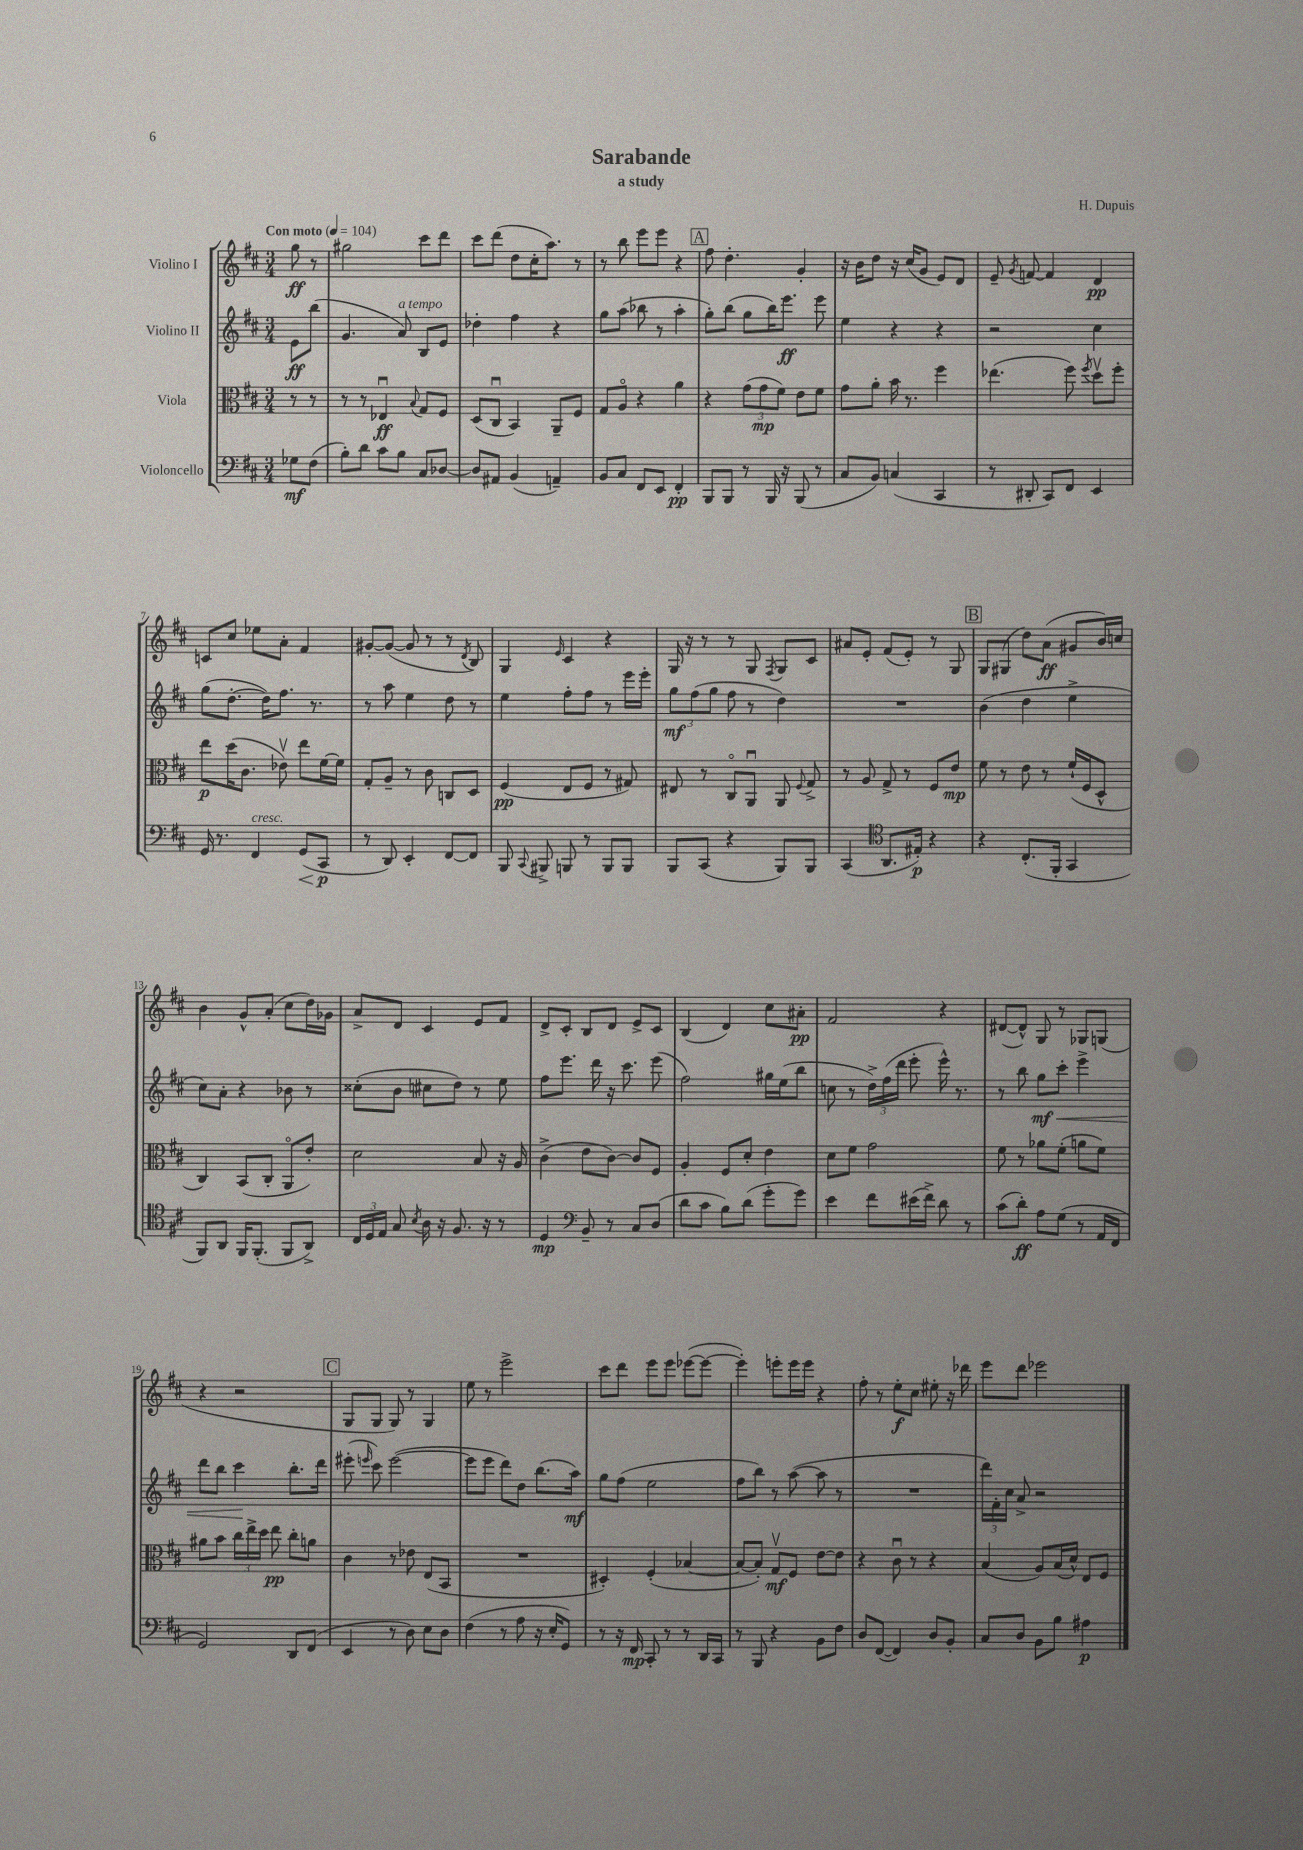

**kern	**dynam	**kern	**dynam	**kern	**dynam	**kern	**dynam
*part4	*part4	*part3	*part3	*part2	*part2	*part1	*part1
*staff4	*staff4	*staff3	*staff3	*staff2	*staff2	*staff1	*staff1
*I"Violoncello	*	*I"Viola	*	*I"Violino II	*	*I"Violino I	*
*clefF4	*	*clefC3	*	*clefG2	*	*clefG2	*
*k[f#c#]	*	*k[f#c#]	*	*k[f#c#]	*	*k[f#c#]	*
*M3/4	*	*M3/4	*	*M3/4	*	*M3/4	*
*MM104	*	*MM104	*	*MM104	*	*MM104	*
=	=	=	=	=	=	=	=
!	!	!	!	!	!	!LO:TX:a:B:t=Con moto	!
8G-X\L	mf	8r	.	8e\L	ff	8gg\	ff
(8F#\J	.	8r	.	(8bb\J	.	8r	.
=1	=1	=1	=1	=1	=1	=1	=1
8B'\L)	.	8r	.	4.g/	.	2gg#X\	.
8d\J	.	8r	.	.	.	.	.
8c#\L	.	4E-Xu/	ff	.	.	.	.
!	!	!	!	!LO:TX:a:i:t=a tempo	!	!	!
8B\J	.	.	.	8a/)	.	.	.
.	.	8qqB/	.	.	.	.	.
8C#/L	.	8G/L	.	8B/L	.	8ccc#\L	.
[8D-X/J	.	8F#/J	.	8e/J	.	8ddd\J	.
=2	=2	=2	=2	=2	=2	=2	=2
8D-/L]	.	(8D/L	.	4dd-X'\	.	8ccc#\L	.
8AA#X/J	.	8C#u/J	.	.	.	(8ddd\J	.
(4BB/	.	4BB/)	.	4ff#\	.	8dd\L	.
.	.	.	.	.	.	16cc#'\K	.
.	.	.	.	.	.	8.aa\J)	.
4AAn~/)	.	8AA~/L	.	4r	.	.	.
.	.	8F#/J	.	.	.	8r	.
=3	=3	=3	=3	=3	=3	=3	=3
8BB/L	.	8G/L	.	8gg\L	.	8r	.
8C#/J	.	8A/J	.	(8aa\J	.	8bb\	.
8FF#/L	.	4r	.	8bb-X\	.	8eee\L	.
8EE/J	.	.	.	8r	.	8eee\J	.
4FF#'/	pp	4a\	.	4aa'\	.	4r	.
!!LO:REH:place=s1:t=A
=4	=4	=4	=4	=4	=4	=4	=4
8BBB/L	.	4r	.	8gg'\L)	.	8ff#\	.
8BBB/J	.	.	.	(8bb\J	.	4.dd'\	.
8r	.	(12g\L	.	8gg\L	.	.	.
.	.	12g\	mp	.	.	.	.
16BBB/	.	.	.	16bb\K)	.	.	.
.	.	12f#\J)	.	.	.	.	.
16r	.	.	.	8.eee\J	ff	.	.
(8BBB/	.	8e\L	.	.	.	4g'/	.
8r	.	8f#\J	.	8eee\	.	.	.
=5	=5	=5	=5	=5	=5	=5	=5
8C#/L	.	8g\L	.	4ee\	.	16r	.
.	.	.	.	.	.	16b\KL	.
8BB/J)	.	8a'\J	.	.	.	8dd\J	.
(4Cn/	.	16b\	.	4r	.	16r	.
.	.	8.r	.	.	.	(16cc#/KL	.
.	.	.	.	.	.	8g/J	.
4CC#/	.	4ff#\	.	4r	.	8e/L)	.
.	.	.	.	.	.	8d/J	.
=6	=6	=6	=6	=6	=6	=6	=6
8r	.	(4.ee-X\	.	2r	.	8e~/	.
.	.	.	.	.	.	8qg/	.
8DD#X'/	.	.	.	.	.	[8fn/	.
8CC#/L)	.	.	.	.	.	4f/]	.
8FF#/J	.	8ff#\)	.	.	.	.	.
.	.	8qff#/	.	.	.	.	.
4EE/	.	8ddv\L	.	4cc#\	.	4d/	pp
.	.	8ff#'\J	.	.	.	.	.
!!LO:LB:g=z
=7	=7	=7	=7	=7	=7	=7	=7
16GG/	.	8ee\L	p	(8gg\L	.	8cn/L	.
8.r	.	.	.	.	.	.	.
.	.	(16dd\K	.	[8.dd'\J	.	8cc#/J	.
.	.	8.c#\J	.	.	.	.	.
!LO:TX:a:i:t=cresc.	!	!	!	!	!	!	!
4FF#/	.	.	.	.	.	8ee-X\L	.
.	.	.	.	16dd\KL])	.	.	.
.	.	8e-Xv\)	.	8.ff#\J	.	8a'\J	.
!	!LO:HP:b	!	!	!	!	!	!
(8GG/L	<	8ee\L	.	.	.	4f#/	.
.	.	.	.	8.r	.	.	.
8CC#/J	p	[16f#\L	.	.	.	.	.
.	.	16f#\JJ]	.	.	.	.	.
.	[	.	.	.	.	.	.
=8	=8	=8	=8	=8	=8	=8	=8
8r	.	8G'/L	.	8r	.	[8g#X'/L	.
8DD/)	.	8A~/J	.	8aa\	.	(8g#/J_	.
4EE'/	.	8r	.	4ee\	.	8g#/]	.
.	.	8c#\	.	.	.	8r	.
[8FF#/L	.	8Cn/L	.	8dd\	.	8r	.
.	.	.	.	.	.	8qd/	.
8FF#/J]	.	8D/J	.	8r	.	8B/)	.
=9	=9	=9	=9	=9	=9	=9	=9
8BBB/	.	(4F#/	pp	4ee\	.	4G/	.
8qqCC#/	.	.	.	.	.	.	.
8BBB#X^/	.	.	.	.	.	.	.
.	.	.	.	.	.	16qqe/	.
8BBBn/	.	8E/L	.	8ff#'\L	.	4c#/	.
8r	.	8F#/J	.	8ff#\J	.	.	.
8BBB/L	.	8r	.	8r	.	4r	.
8BBB/J	.	8G#X/)	.	16eee\LL	.	.	.
.	.	.	.	16eee'\JJ	.	.	.
=10	=10	=10	=10	=10	=10	=10	=10
8BBB/L	.	8E#X/	.	12gg\L	mf	16G/	.
.	.	.	.	.	.	16r	.
.	.	.	.	(12ff#\	.	.	.
(8CC#/J	.	8r	.	.	.	8r	.
.	.	.	.	12gg\J	.	.	.
4r	.	8C#/L	.	8ff#\	.	8r	.
.	.	8AAu/J	.	8r	.	8G/	.
.	.	.	.	.	.	8qF#/	.
8BBB/L)	.	8AA/	.	4dd\)	.	8G/L	.
.	.	8qqF#/	.	.	.	.	.
8BBB/J	.	8G^/	.	.	.	8c#/J	.
=11	=11	=11	=11	=11	=11	=11	=11
(4CC#/	.	8r	.	2.r	.	8a#X/L	.
.	.	8A/	.	.	.	8e'/J	.
*clefC4	*	*	*	*	*	*	*
8.AA/L	.	8G^/	.	.	.	(8f#/L	.
.	.	8r	.	.	.	8e'/J)	.
16E#X'/Jk)	p	.	.	.	.	.	.
4r	.	8F#/L	.	.	.	8r	.
.	.	8e/J	mp	.	.	8G/	.
!!LO:REH:place=s1:t=B
=12	=12	=12	=12	=12	=12	=12	=12
4r	.	8f#\	.	(4b\	.	8G/L	.
.	.	8r	.	.	.	(8G#X/J	.
(8.C#'/L	.	8e\	.	4dd\	.	8dd\L)	.
.	.	8r	.	.	.	(8a\J	ff
16FF#'/Jk	.	.	.	.	.	.	.
4GG/	.	(16f#`/LL	.	4ee^\	.	8g#X/L	.
.	.	16F#/J	.	.	.	.	.
.	.	8D^^/J	.	.	.	16b/L)	.
.	.	.	.	.	.	16ccn/JJ	.
!!LO:LB:g=z
=13	=13	=13	=13	=13	=13	=13	=13
8FF#/L)	.	4C#/)	.	8cc#\L)	.	4b\	.
8AA/J	.	.	.	8a'\J	.	.	.
16FF#/KL	.	(8BB/L	.	4r	.	8g^^/L	.
(8.FF#'/J	.	.	.	.	.	.	.
.	.	8C#'/J	.	.	.	(8a'/J	.
8FF#/L	.	8AA/L	.	8b-X\	.	8cc#\L	.
8AA^/J)	.	8e'/J)	.	8r	.	16dd\L)	.
.	.	.	.	.	.	16g-X\JJ	.
=14	=14	=14	=14	=14	=14	=14	=14
24C#/LL	.	2d\	.	(8cc##X'\L	.	8a^/L	.
24D/	.	.	.	.	.	.	.
24E/JJ	.	.	.	.	.	.	.
8G/	.	.	.	8b\J	.	8d/J	.
8qB/	.	.	.	.	.	.	.
16A\	.	.	.	8cc#X\L	.	4c#/	.
16r	.	.	.	.	.	.	.
8.F#/	.	.	.	8dd\J)	.	.	.
.	.	8B/	.	8r	.	8e/L	.
16r	.	.	.	.	.	.	.
8r	.	16r	.	8ee\	.	8f#/J	.
.	.	16A/	.	.	.	.	.
=15	=15	=15	=15	=15	=15	=15	=15
4D/	mp	(4c#^\	.	8ff#\L	.	8d^/L	.
.	.	.	.	8.eee\J	.	8c#'/J	.
*clefF4	*	*	*	*	*	*	*
8BB~/	.	8e\L	.	.	.	8B/L	.
.	.	.	.	16ddd\	.	.	.
8r	.	[8c#\J)	.	16r	.	8d/J	.
.	.	.	.	8.ccc#\	.	.	.
8C#/L	.	8c#/L]	.	.	.	8e^/L	.
(8D/J	.	8F#/J	.	(8eee\	.	8c#/J	.
=16	=16	=16	=16	=16	=16	=16	=16
8d\L	.	4A'/	.	2ff#\)	.	(4B/	.
8c#\J	.	.	.	.	.	.	.
8B\L)	.	8F#/L	.	.	.	4d/)	.
(8d\J	.	8d'/J	.	.	.	.	.
8g'\L	.	4e\	.	16gg#X\LL	.	8cc#\L	.
.	.	.	.	(16ee\J	.	.	.
8g\J)	.	.	.	8bb\J	.	8a#X'\J	pp
=17	=17	=17	=17	=17	=17	=17	=17
4e\	.	8d\L	.	8ccn\	.	2f#/	.
.	.	8f#\J	.	8r	.	.	.
8f#\L	.	2g\	.	24dd^\LL)	.	.	.
.	.	.	.	(24ff#\	.	.	.
.	.	.	.	24ddd\JJ	.	.	.
(16e#X\L	.	.	.	8eee'\	.	.	.
16f#^\JJ)	.	.	.	.	.	.	.
8d\	.	.	.	16eee^^\)	.	4r	.
.	.	.	.	8.r	.	.	.
8r	.	.	.	.	.	.	.
=18	=18	=18	=18	=18	=18	=18	=18
(8c#\L	.	8f#\	.	8r	.	([8d#X/L	.
8d'\J)	ff	8r	.	8bb\	.	8d#^^/J])	.
!	!	!	!	!	!LO:HP:b	!	!
8A\L	.	8a-X\L	.	8gg\L	< mf	8G/	.
(8G\J	.	(8f#'\J	.	8ccc#'\J	.	8r	.
8r	.	8an\L	.	4eee^\	.	8G-X/L	.
16AA/LL	.	8f#\J)	.	.	.	(8Gn/J	.
16FF#/JJ	.	.	.	.	.	.	.
!!LO:LB:g=z
=19	=19	=19	=19	=19	=19	=19	=19
2GG/)	.	8a#X\L	.	8ddd\L	.	4r	.
.	.	8b\J	.	8bb\J	.	.	.
.	.	24cc#\LL	.	4ccc#\	.	2r	.
.	.	24ee^\	.	.	.	.	.
.	.	24dd\JJ	.	.	.	.	.
.	.	8ee\	pp	.	.	.	.
8DD/L	.	8cc#'\L	.	8.bb'\L	[	.	.
(8FF#/J	.	8an\J	.	.	.	.	.
.	.	.	.	16ddd\Jk	.	.	.
!!LO:REH:place=s1:t=C
=20	=20	=20	=20	=20	=20	=20	=20
4EE/	.	4c#\	.	(8eee#X'\	.	8G/L	.
.	.	.	.	16qqeeen/	.	.	.
.	.	.	.	8ccc#\)	.	8G/J	.
8r	.	8r	.	([2eee\	.	8G/)	.
8D\)	.	8e-X\	.	.	.	8r	.
8E\L	.	(8E/L	.	.	.	4G/	.
8D\J	.	8BB/J	.	.	.	.	.
=21	=21	=21	=21	=21	=21	=21	=21
(4F#\	.	2.r	.	8eee\L]	.	8ee\	.
.	.	.	.	8eee\J	.	8r	.
8r	.	.	.	8ddd\L)	.	2eee^\	.
8A\	.	.	.	8dd\J	.	.	.
16r	.	.	.	(8.bb\L	.	.	.
16E'/KL	.	.	.	.	.	.	.
8GG/J)	.	.	.	.	.	.	.
.	.	.	.	16aa\Jk)	mf	.	.
=22	=22	=22	=22	=22	=22	=22	=22
8r	.	4D#X'/)	.	8gg\L	.	8ccc#\L	.
16r	.	.	.	(8ff#\J	.	8ddd\J	.
16FF#/	mp	.	.	.	.	.	.
8CC#'/	.	(4F#'/	.	2ee\	.	8eee\L	.
8r	.	.	.	.	.	8eee\J	.
8r	.	[4B-X/	.	.	.	([8eee-X\L	.
16DD/LL	.	.	.	.	.	8eee-\J_	.
16CC#/JJ	.	.	.	.	.	.	.
=23	=23	=23	=23	=23	=23	=23	=23
8r	.	8B-/L_	.	8ff#\L	.	4eee-'\])	.
8BBB/	.	8B-'/J])	.	8bb\J)	.	.	.
4r	.	8Gv/L	mf	8r	.	8eeen'\L	.
.	.	8F#/J	.	([8aa\	.	16eee\L	.
.	.	.	.	.	.	16eee\JJ	.
8BB\L	.	[8e\L	.	8aa\]	.	4r	.
8F#\J	.	8e\J]	.	8r	.	.	.
=24	=24	=24	=24	=24	=24	=24	=24
8D/L	.	4r	.	2.r	.	8ff#'\	.
([8FF#/J	.	.	.	.	.	8r	.
4FF#/])	.	8c#u\	.	.	.	8ee'\L	f
.	.	8r	.	.	.	8cc#\J	.
8D/L	.	4r	.	.	.	8ee#X'\	.
8BB'/J	.	.	.	.	.	16r	.
.	.	.	.	.	.	16ddd-X\	.
=25	=25	=25	=25	=25	=25	=25	=25
8C#/L	.	(4B/	.	24ddd\LL)	.	8eee\L	.
.	.	.	.	24f#'\	.	.	.
.	.	.	.	24cc#\JJ	.	.	.
8D/J	.	.	.	8a^/	.	8ddd\J	.
8BB\L	.	8A/L)	.	2r	.	2eee-X\	.
8B\J	.	(16B/L	.	.	.	.	.
.	.	16d^^/JJ)	.	.	.	.	.
4A#X\	p	8E/L	.	.	.	.	.
.	.	8F#/J	.	.	.	.	.
==	==	==	==	==	==	==	==
*-	*-	*-	*-	*-	*-	*-	*-
